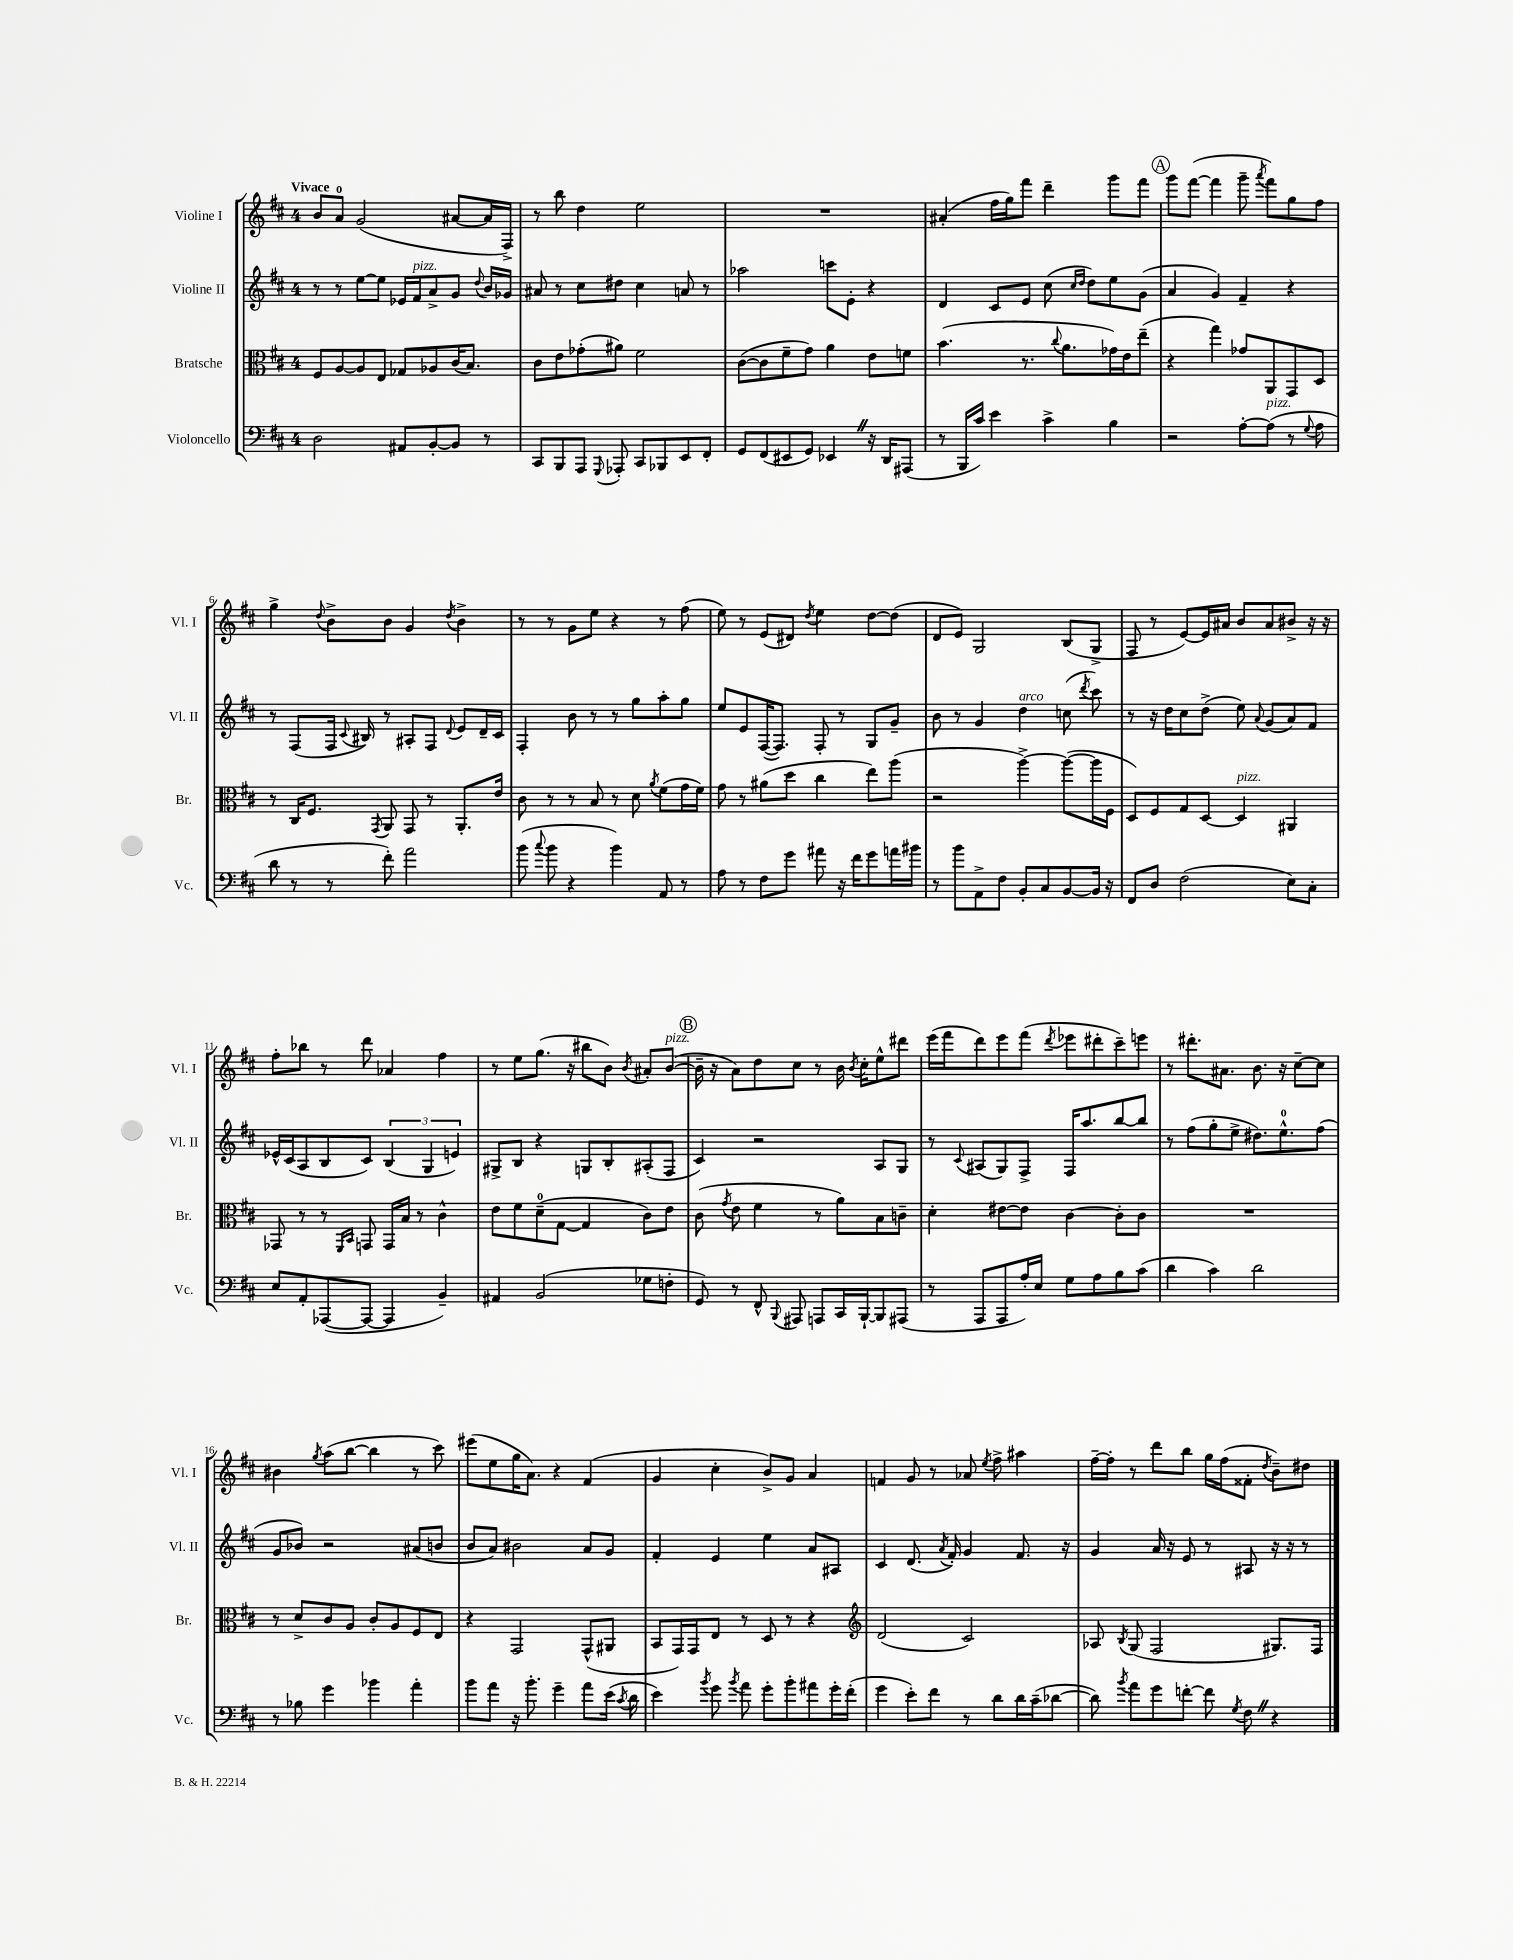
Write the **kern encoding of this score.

**kern	**kern	**kern	**kern
*staff4	*staff3	*staff2	*staff1
*clefF4	*clefC3	*clefG2	*clefG2
*k[f#c#]	*k[f#c#]	*k[f#c#]	*k[f#c#]
*M4/4	*M4/4	*M4/4	*M4/4
2D	8F#	8r	8b
.	[8A	8r	8a
.	8A]	[8ee	(2g
.	8E	8ee]	.
8AA#	8G-	16e-	.
.	.	16f#	.
[8BB'	8A-	8a^	.
8BB]	(16c#	8g	[8a#
.	8.B)	.	.
.	.	8qqdd	.
8r	.	16b	16a#]
.	.	16g-	16F#^)
=	=	=	=
8CC#	8c#	8a#	8r
8BBB	8e	8r	8bb
8AAA	(8g-'	8cc#	4dd
8qqGGG	.	.	.
8AAA-'	8a#)	8dd#	.
8CC#	2f#	4cc#	2ee
8BBB-	.	.	.
8EE	.	8a	.
8FF#'	.	8r	.
=	=	=	=
8GG	([8c#	2aa-	1r
(8FF#	8c#]	.	.
8EE#	8f#~	.	.
8GG)	8g)	.	.
4EE-	4a	8ccc	.
.	.	8e'	.
16r	8e	4r	.
16DD	.	.	.
(8AAA#	8f	.	.
=	=	=	=
8r	(4.b	4d	(4a#'
16BBB	.	.	.
16c#)	.	.	.
4e	.	8c#	16ff#
.	.	.	16gg)
.	8.r	8e	8fff#
4c#^	.	(8cc#	4ddd~
.	8qqcc#	.	.
.	8.a	.	.
.	.	16qqcc#	.
.	.	16qqdd	.
.	.	8dd)	.
4B	16g-)	8ee	8ggg
.	16e	.	.
.	(8ee~	(8g	8fff#
=	=	=	=
2r	4r	4a	8ggg
.	.	.	([8fff#
.	4gg)	4g)	4fff#]
[8A'	8g-	4f#~	8ggg~
.	.	.	8qaaa
(8A]	8AA	.	8fff#)
8r	8GG	4r	8gg
8qqG	.	.	.
8A	8D	.	8ff#
=	=	=	=
8d	8r	8r	4gg^
8r	16C#	(8F#	.
.	8.F#	.	.
.	.	.	8qqdd
8r	.	16F#	8b^
.	.	8qqc#	.
.	.	16B#)	.
.	8qGG	.	.
8f#')	8AA	8r	8b
2a	8GG	8A#'	4g
.	8r	8F#	.
.	.	8qqd	8qdd
.	8.AA'	8e	4b^
.	.	16d~	.
.	16e	16c#	.
=	=	=	=
(8b	8c#	4F#'	8r
8qqcc#	.	.	.
8b	8r	.	8r
4r	8r	8b	8g
.	8B	8r	8ee
4b)	8r	8r	4r
.	8d	8gg	.
.	8qa	.	.
8AA	(8f#	8aa'	8r
8r	16g	8gg	(8ff#
.	16f#)	.	.
=	=	=	=
8A	8g	8ee	8ee)
8r	8r	8e	8r
8F#	(8a#	([16F#	(8e
.	.	8.F#])	.
8g	8dd	.	8d#)
.	.	.	8qdd
8a#	4cc#	8F#'	4ee
16r	.	8r	.
16f#	.	.	.
8g	8ee)	8G	[8dd
16a	(8aa	8g~	(8dd]
16b#	.	.	.
=	=	=	=
8r	2r	8b	8d
8b	.	8r	8e)
8AA^	.	4g	2G
8F#	.	.	.
8BB'	[4aa^)	4dd	.
8C#	.	.	.
[8BB	(8aa_	(8cc	(8B
.	.	8qddd	.
16BB]	16aa]	8ccc#)	8G^
16r	16F#	.	.
=	=	=	=
8FF#	8D)	8r	8F#
8D	8F#	16r	8r
.	.	16dd	.
(2F#	8G	8cc#	[8e)
.	[8D	(8dd^	16e]
.	.	.	16a#
.	4D]	8ee)	8b
.	.	8qqa	.
.	.	(8g	8a#
8E)	4AA#	8a)	8b#^
8C#'	.	8f#	16r
.	.	.	16r
=	=	=	=
8E	8GG-	16e-^^	8ff#'
.	.	(16c#	.
8AA'	8r	8A	8bb-
([8AAA-	8r	8B	8r
.	16qqFF#	.	.
.	16qqBB	.	.
8AAA-_	8GG	8c#)	8ddd
4AAA-]	16GG	(6B	4a-
.	16B	.	.
.	8r	.	.
.	.	6G	.
4BB~)	4c#^^	.	4ff#
.	.	6e)	.
=	=	=	=
4AA#	8e	8G#^	8r
.	8f#	8B	8ee
(2BB	(8d~	4r	(8.gg
.	[8G	.	.
.	.	.	16r
.	4G]	8G	8bb#
.	.	8B'	8b)
.	.	.	8qb
8G-	8c#)	(8A#'	8a#'
8F'	8e	8F#	([8b
=	=	=	=
8GG)	(8c#	4c#)	16b~]
.	.	.	16r
.	8qg	.	.
8r	8e	.	8a)
8FF#^^	4f#	2r	8dd
8qqBBB	.	.	.
8AAA#	.	.	8cc#
8AAA	8r	.	8r
16CC#	8a)	.	16b
.	.	.	8qb
[16BBB`	.	.	16cc#'
8BBB]	8B	8A	8ee^^
(8AAA#	8c~	8G	8ddd#
=	=	=	=
8r	4d'	8r	(16eee
.	.	.	16fff#
.	.	8qqc#	.
8AAA	.	(8A#	8ddd)
8AAA	[8e#	8G)	8eee
16A')	8e#]	8F#^	(8fff#
16E	.	.	.
.	.	.	8qddd
8G	[4c#	16F#	8eee-
.	.	8.aa	.
8A	.	.	8ddd#'
8B	8c#']	[8bb	8ccc#~)
(8c#	8c#	8bb]	8eee
=	=	=	=
4d	1r	8r	8r
.	.	(8ff#	8.ddd#'
4c#)	.	8gg'	.
.	.	.	8.a#
.	.	8ee^	.
2d	.	8.dd#)	8.b
.	.	8.ee^^	16r
.	.	.	[8cc#~
.	.	(8ff#	8cc#]
=	=	=	=
8r	8r	8g	4b#
8B-	8d^	8b-)	.
.	.	.	8qgg
4g	8c#	2r	(8aa
.	8A	.	[8bb
4b-	8c#'	.	4bb]
.	8A	.	.
4a'	8F#	(8a#	8r
.	8E	8b	8ccc#)
=	=	=	=
8b	4r	8b	(8eee#
8a	.	8a)	8ee
16r	2GG	2b#	16gg
8.b'	.	.	8.a)
4g~	.	.	4r
8a	(8GG^^	8a	(4f#
(16e	8AA#	8g	.
8qc#	.	.	.
16d	.	.	.
=	=	=	=
4e)	8BB	4f#'	4g
.	16GG)	.	.
.	16GG	.	.
8qb	.	.	.
8g	8E	4e	4cc#'
8qb	.	.	.
8a	8r	.	.
8g'	8D	4ee	8b^)
8b'	8r	.	8g
8a#	4r	8a	4a
16g'	.	8A#	.
(16f#'	.	.	.
=	=	=	=
*	*clefG2	*	*
4g	(2d	4c#	4f
8e')	.	(8.d	8g
8f#	.	.	8r
.	.	8qa	.
.	.	16f#')	.
8r	2c#)	4g	8a-
.	.	.	8qee
8d	.	.	8ff#^
16d	.	8.f#	4aa#
(16c#~	.	.	.
[8d-	.	.	.
.	.	16r	.
=	=	=	=
8d-])	8A-	4g	[16ff#~
.	.	.	16ff#']
8qb	8qB	.	.
8a	(8G	.	8r
8g	2F#	16a	8ddd
.	.	16r	.
[8f'	.	8e	8bb
8f]	.	8r	16gg
.	.	.	(16ff#
8qG	.	.	.
8F#	.	8A#	8f##'
.	.	.	8qdd
4r	8.G#)	16r	8b~)
.	.	16r	.
.	.	8r	8dd#
.	16F#	.	.
==	==	==	==
*-	*-	*-	*-
